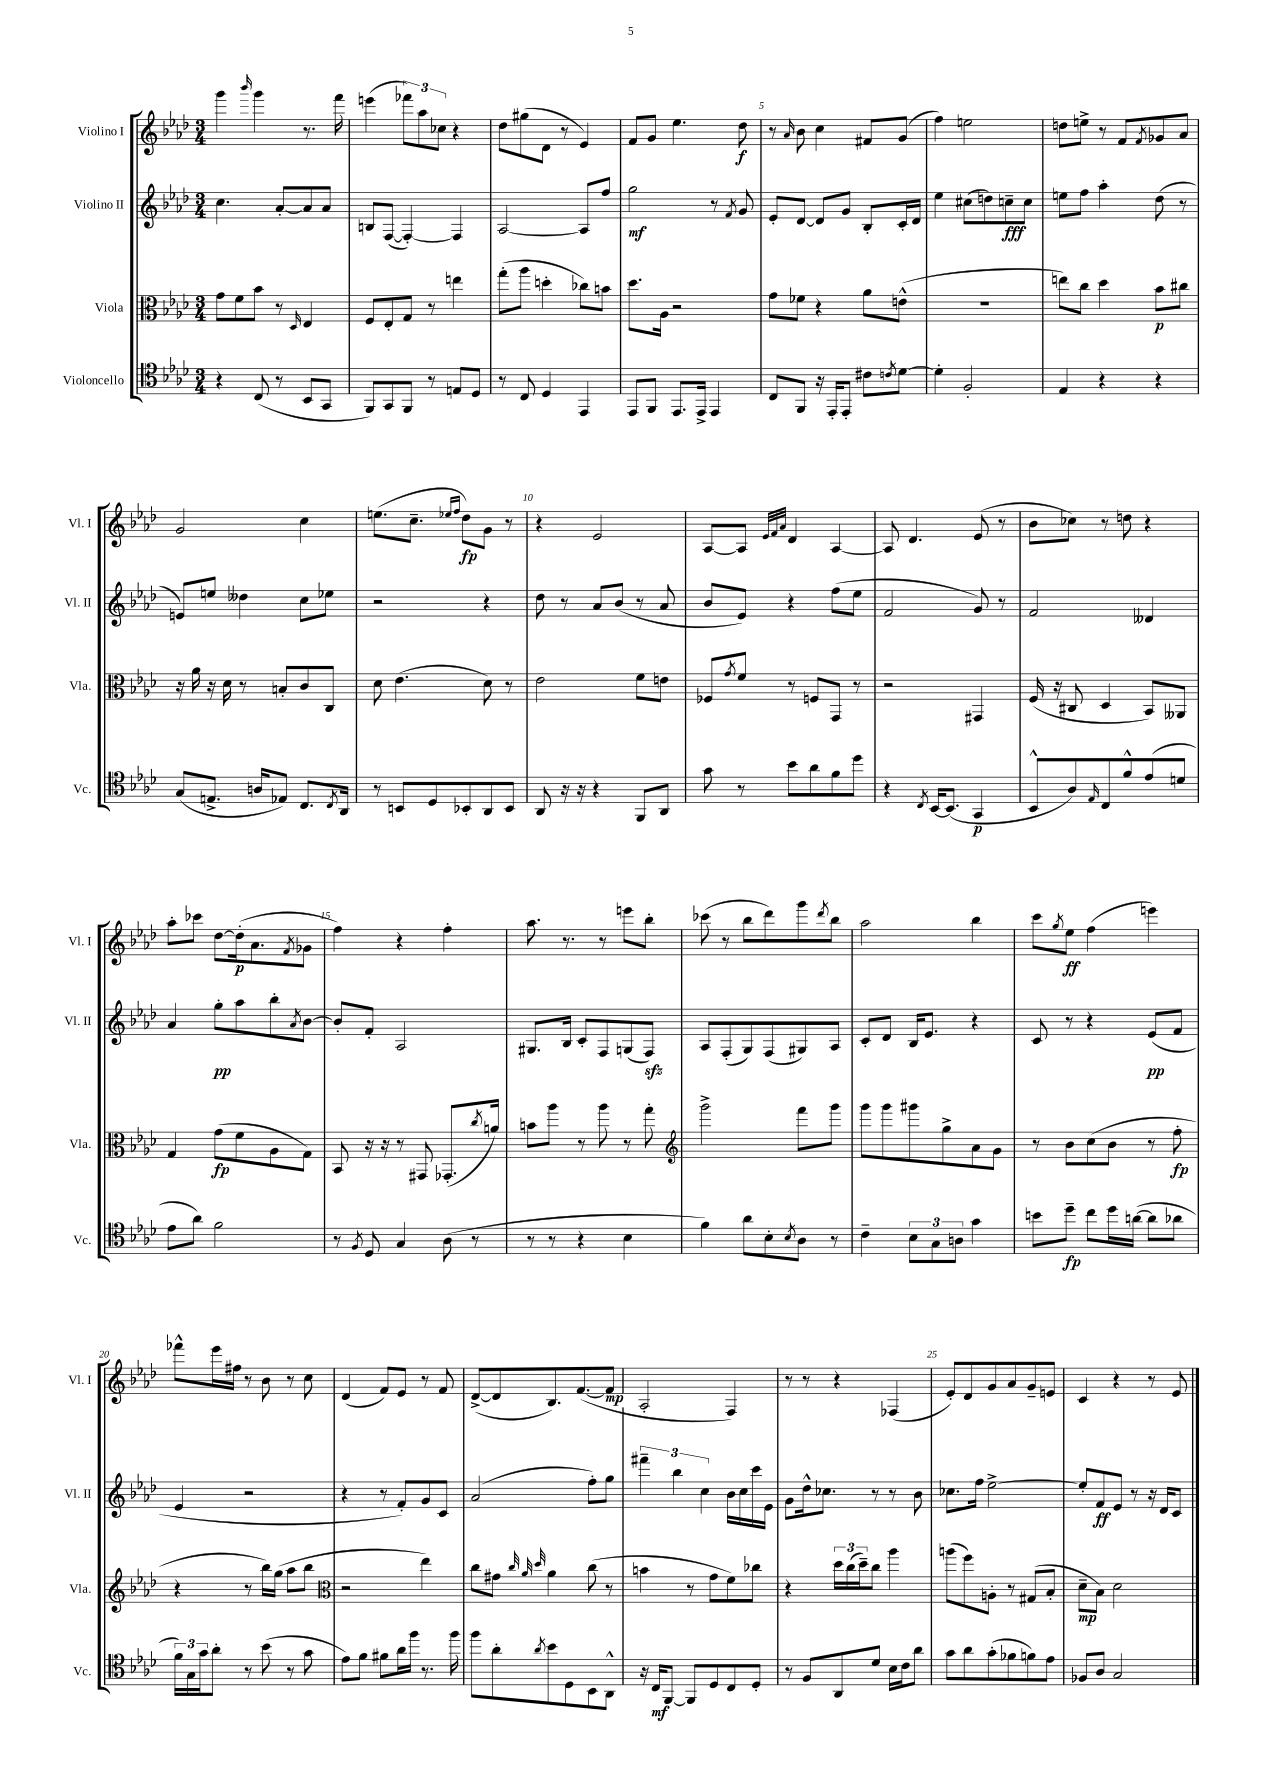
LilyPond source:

<<
\new StaffGroup <<
\new Staff = "s0" \with { instrumentName = "Violino I" shortInstrumentName = "Vl. I" } {
    \clef treble \key aes \major \numericTimeSignature \time 3/4
    g'''4 \grace { bes'''16 } g'''4 r8. f'''16 |
    e'''4( \tuplet 3/2 { fes'''8) aes''8 ces''8 } r4 |
    des''8 gis''8( des'8 r8 ees'4) |
    f'8 g'8 ees''4. des''8\f |
    r8 \grace { aes'16 } bes'8 c''4 fis'8 g'8( |
    f''4) e''2 |
    d''8 e''8-> r8 f'8 \acciaccatura { f'8 } ges'8 aes'8 |
    g'2 c''4 |
    e''8.( c''8.-- \grace { ees''16 f''16 } des''8\fp) g'8 r8 |
    r4 ees'2 |
    aes8~ aes8 \grace { ees'32 f'32 aes'32 } des'4 aes4~ |
    aes8 des'4. ees'8( r8 |
    bes'8 ces''8) r8 d''8 r4 |
    aes''8-. ces'''8 des''8~ des''16-.\p( aes'8. \acciaccatura { f'8 } ges'8 |
    f''4) r4 f''4-. |
    aes''8. r8. r8 e'''8 bes''8-. |
    ces'''8( r8 bes''8 des'''8) g'''8 \acciaccatura { des'''8 } bes''8 |
    aes''2 bes''4 |
    c'''8 \acciaccatura { g''8 } ees''8\ff f''4( e'''4) |
    fes'''8-^ ees'''16 fis''16 r8 bes'8 r8 c''8 |
    des'4( f'8) ees'8 r8 f'8 |
    des'8~->( des'8 bes8.) f'8.~( f'8\mp |
    aes2-. f4) |
    r8 r8 r4 fes4( |
    ees'8-.) des'8 g'8 aes'8 g'8-- e'8 |
    c'4 r4 r8 ees'8 \bar "|." |
}
\new Staff = "s1" \with { instrumentName = "Violino II" shortInstrumentName = "Vl. II" } {
    \clef treble \key aes \major \numericTimeSignature \time 3/4
    c''4. aes'8~-. aes'8 aes'8 |
    b8 f8~( f4~-.) f4 |
    aes2~ aes8 f''8 |
    g''2\mf r8 \acciaccatura { f'8 } g'8 |
    ees'8-. des'8~ des'8 g'8 bes8-. c'16-. des'16 |
    ees''4 cis''8( d''8) c''8--\fff c''8 |
    e''8 f''8 aes''4-. des''8( r8 |
    e'8) e''8 deses''4 c''8 ees''8 |
    r2 r4 |
    des''8 r8 aes'8 bes'8( r8 aes'8 |
    bes'8 ees'8) r4 f''8( ees''8 |
    f'2 g'8) r8 |
    f'2 deses'4 |
    aes'4 g''8-.\pp aes''8 bes''8-. \acciaccatura { aes'8 } bes'8~ |
    bes'8-. f'8-. aes2 |
    gis8. bes16 c'8-. f8 g8( f8\sfz) |
    aes8 f8-.( g8) f8( gis8) aes8 |
    c'8-. des'8 bes16 ees'8. r4 |
    c'8 r8 r4 ees'8\pp( f'8 |
    ees'4 r2 |
    r4 r8 f'8-.) g'8 c'8 |
    aes'2( f''8-.) g''8 |
    \tuplet 3/2 { fis'''4-- bes''4 c''4 } bes'16 c''16 c'''16 ees'16 |
    g'8 des''16-^ ces''8. r8 r8 bes'8 |
    ces''8. f''16 ees''2~-> |
    ees''8-. f'8\ff ees'8 r8 r16 des'16 c'8 \bar "|." |
}
\new Staff = "s2" \with { instrumentName = "Viola" shortInstrumentName = "Vla." } {
    \clef alto \key aes \major \numericTimeSignature \time 3/4
    g'8 f'8 bes'8 r8 \grace { des16 } ees4 |
    f8 ees8-. g8 r8 e''4 |
    g''8-.( aes''8 d''4-. ces''8) b'8 |
    des''8. aes16 r2 |
    g'8 fes'8 r4 aes'8 e'8-^( |
    R2. |
    e''8) c''8 des''4 bes'8\p cis''8 |
    r16 aes'16 r16 des'16 r8 b8-. c'8 c8 |
    des'8 ees'4.( des'8) r8 |
    ees'2 f'8 e'8 |
    fes8 \acciaccatura { g'8 } f'8 r8 f8 g,8 r8 |
    r2 gis,4 |
    f16( r16 cis8 des4 bes,8) aeses,8 |
    g4 g'8\fp( f'8 aes8 g8) |
    bes,8 r16 r16 r8 gis,8 ges,8.-.( \acciaccatura { c''8 } a'16) |
    b'8 aes''8 r8 aes''8 r8 g''8-. |
    \clef treble g'''2-> f'''8 g'''8 |
    g'''8 g'''8 gis'''8 g''8-> aes'8 g'8 |
    r8 bes'8 c''8( bes'8 r8 f''8-.\fp |
    r4 r8 bes''16) g''16( aes''8 bes''8 |
    \clef alto r2 ees''4) |
    c''8 gis'8 \grace { c''32 aes'32 des''32 } aes'4 c''8( r8 |
    b'4 r8 g'8 f'8) ces''8 |
    r4 \tuplet 3/2 { des''16 c''16( des''16--) } c''8 aes''4 |
    a''8( f''8) a8-. r8 gis8( bes8-. |
    des'8--\mp bes8) des'2 \bar "|." |
}
\new Staff = "s3" \with { instrumentName = "Violoncello" shortInstrumentName = "Vc." } {
    \clef tenor \key aes \major \numericTimeSignature \time 3/4
    r4 c8( r8 bes,8 g,8 |
    f,8) g,8 f,8 r8 e8 des8 |
    r8 c8 des4 ees,4 |
    ees,8 f,8 ees,8. ees,16-> ees,4 |
    c8 f,8 r16 ees,16-. ees,8-. cis'8 \acciaccatura { c'8 } des'8~ |
    des'4-. f2-. |
    ees4 r4 r4 |
    g8( e8.-> a16 ees8) c8. \acciaccatura { c8 } aes,16 |
    r8 b,8 des8 bes,8-. aes,8 bes,8 |
    aes,8 r16 r16 r4 f,8 aes,8 |
    g'8 r8 bes'8 aes'8 f'8 des''8 |
    r4 \acciaccatura { c8 } bes,16~ bes,8.( g,4\p |
    bes,8-^ aes8) \grace { ees16 } c8 f'8-^ ees'8( d'8 |
    ees'8 aes'8) f'2 |
    r8 \acciaccatura { f8 } des8 g4 aes8( r8 |
    r8 r8 r4 bes4 |
    f'4) aes'8 bes8-. \acciaccatura { bes8 } aes8 r8 |
    c'4-- \tuplet 3/2 { bes8 g8 a8 } g'4 |
    b'8 des''8--\fp c''8 des''16 a'16~( a'8 aes'8 |
    \tuplet 3/2 { f'16) g16 g'16 } aes'8-. r8 bes'8( r8 g'8 |
    ees'8) f'8 fis'8 aes'16 f''16 r8. f''16 |
    f''8 aes'8-. \acciaccatura { aes'8 } bes'8 des8 bes,8 aes,8-^ |
    r16 c16\mf f,8~ f,8 des8 c8 des8-. |
    r8 f8 aes,8 des'8 bes16 c'16 aes'8 |
    g'8 aes'8 g'8-.( fes'8 f'8) ees'8 |
    fes8 aes8 g2 \bar "|." |
}
>>
>>
\layout { \context { \Score \override BarNumber.break-visibility = ##(#f #t #t) barNumberVisibility = #(every-nth-bar-number-visible 5) } }
